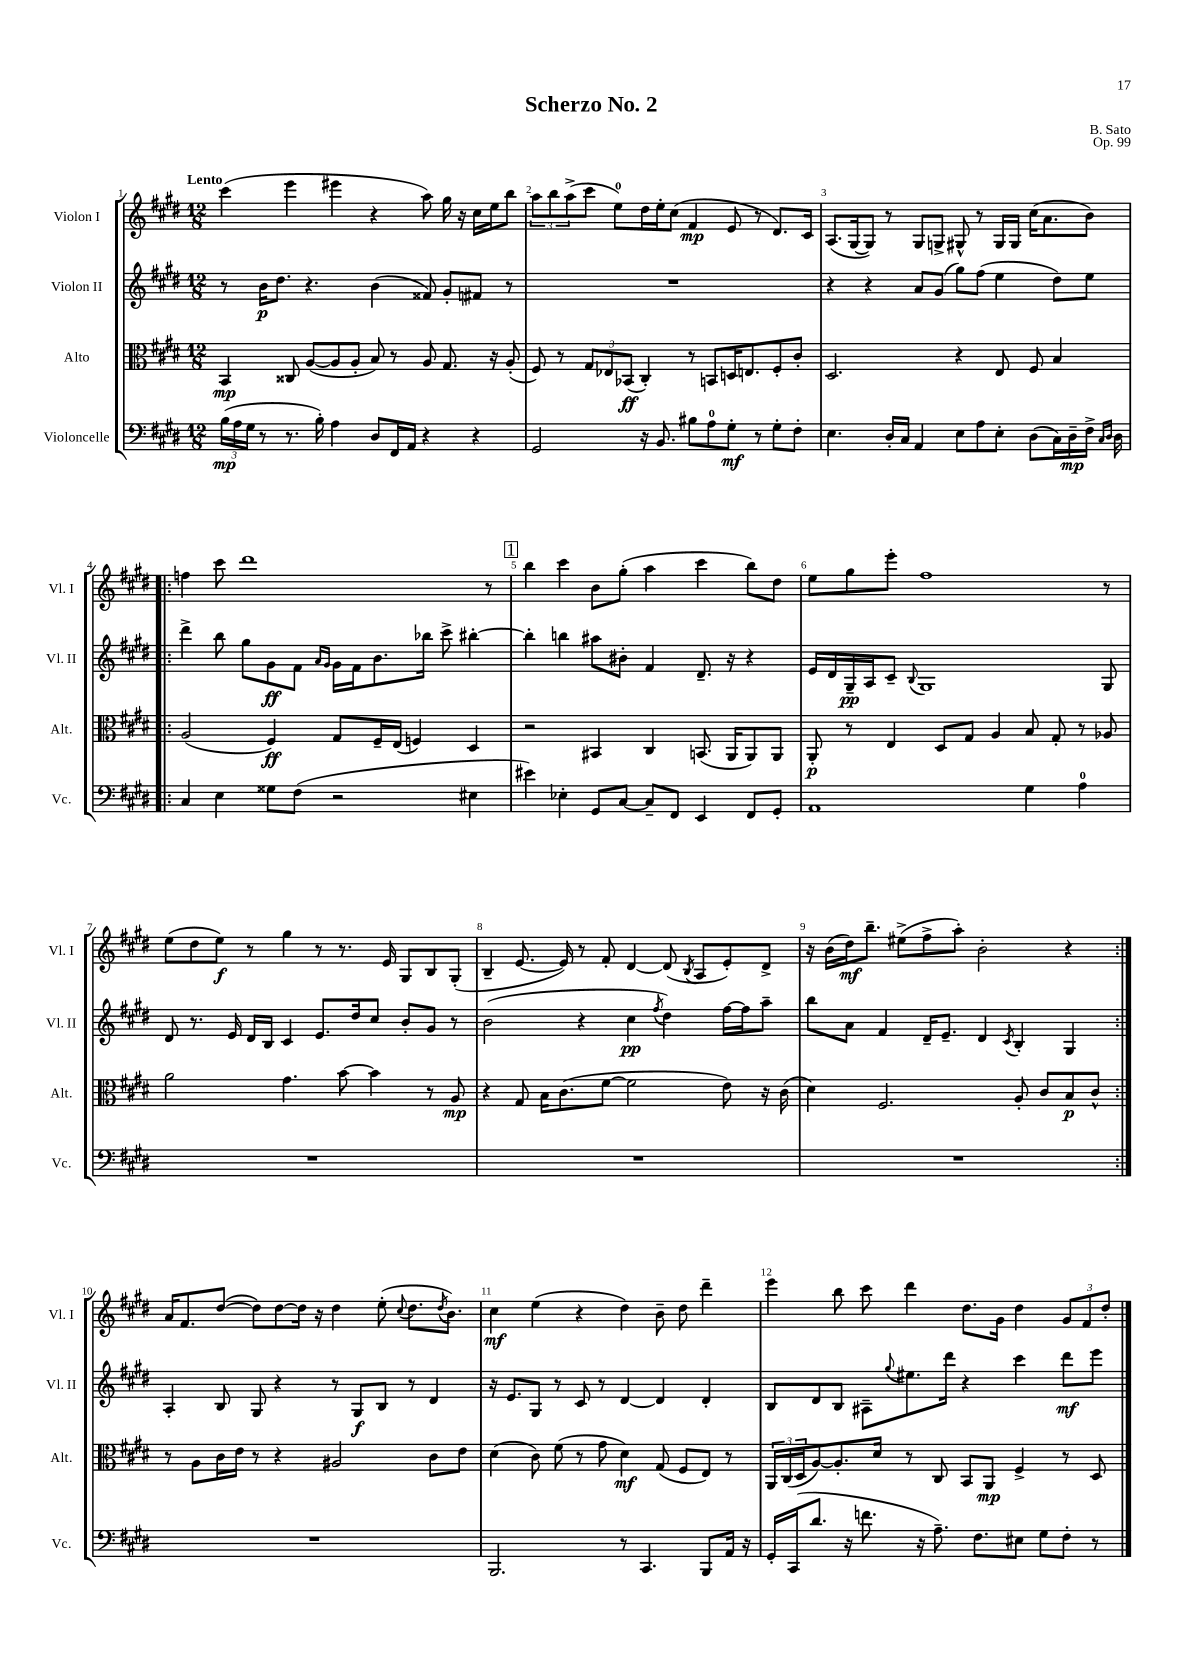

**kern	**kern	**kern	**kern
*staff4	*staff3	*staff2	*staff1
*clefF4	*clefC3	*clefG2	*clefG2
*k[f#c#g#d#]	*k[f#c#g#d#]	*k[f#c#g#d#]	*k[f#c#g#d#]
*M12/8	*M12/8	*M12/8	*M12/8
(24B	4BB	8r	(4ccc#
24A	.	.	.
24G#	.	.	.
8r	.	16b	.
.	.	8.dd#	.
8.r	8C##	.	4eee
.	([8A	4.r	.
16B')	.	.	.
4A	8A]	.	4eee#
.	8A'	.	.
8D#	8B)	(4b	4r
16FF#	8r	.	.
16AA	.	.	.
4r	8A	8f##)	8aa)
.	8.G#	8g#'	16gg#
.	.	.	16r
4r	.	8f#	16cc#
.	16r	.	16ee
.	(8A'	8r	8bb
=	=	=	=
2GG#	8F#)	1.r	12aa
.	.	.	12bb
.	8r	.	.
.	.	.	(12aa^
.	12G#	.	8ccc#
.	12E-	.	.
.	.	.	8ee)
.	(12BB-	.	.
16r	4C#')	.	16dd#
8.BB	.	.	16ee'
.	.	.	(8cc#
8B#	8r	.	4f#
8A	8BB	.	.
8G#'	16D	.	8e
.	8.E	.	.
8r	.	.	8r
8G#'	8F#'	.	8.d#)
8F#'	8c#'	.	.
.	.	.	16c#
=	=	=	=
4.E	2.D#	4r	(8.A
.	.	.	[16G#
.	.	4r	8G#])
16D#'	.	.	8r
16C#	.	.	.
4AA	.	8a	8G#
.	.	(8g#	8G^
8E	4r	8gg#)	8G#^^
8A	.	(8ff#	8r
8E'	8E	4ee	16G#
.	.	.	16G#
(8D#	8F#	.	(16cc#
.	.	.	8.a
16C#)	4B	8dd#)	.
16D#~	.	.	.
16F#^	.	8ee	8b)
16qqC#	.	.	.
16qqD#	.	.	.
16D#	.	.	.
=!|:	=!|:	=!|:	=!|:
4C#	(2A	4ddd#^	4ff
4E	.	8bb	8ccc#
.	.	8gg#	1ddd#
8G##	4F#)	8g#	.
(8F#	.	8f#	.
.	.	16qqa	.
.	.	16qqg#	.
2r	8G#	16g#	.
.	.	16f#	.
.	16F#~	8.b	.
.	(16E	.	.
.	4F)	.	.
.	.	16bb-	.
.	.	8ccc#^	.
4E#	4D#	[4bb#'	.
.	.	.	8r
=	=	=	=
4e#)	2r	4bb#']	4bb
4E-'	.	4bb	4ccc#
8GG#	4BB#	8aa#	8b
[8C#	.	8b#'	(8gg#'
8C#~]	4C#	4f#	4aa
8FF#	.	.	.
4EE	(8.BB	8.d#~	4ccc#
.	16AA	16r	.
8FF#	8AA)	4r	8bb)
8GG#'	8AA	.	8dd#
=	=	=	=
1AA	8AA'	16e	8ee
.	.	16d#	.
.	8r	16G#~	8gg#
.	.	16A	.
.	4E	8c#~	8eee'
.	.	8qqB	.
.	.	1G#	1ff#
.	8D#	.	.
.	8G#	.	.
.	4A	.	.
4G#	8B	.	.
.	8G#'	.	.
4A	8r	.	.
.	8A-	8G#	8r
=	=	=	=
1.r	2a	8d#	(8ee
.	.	8.r	8dd#
.	.	.	8ee)
.	.	16e	.
.	.	16d#	8r
.	.	16B	.
.	4.g#	4c#	4gg#
.	.	8.e	8r
.	[8b	.	8.r
.	.	16dd#	.
.	4b]	8cc#	.
.	.	.	16e
.	.	8b'	8G#
.	8r	8g#	8B
.	8A	8r	(8G#'
=	=	=	=
1.r	4r	(2b	4B~
.	8G#	.	[8.e
.	16B	.	.
.	(8.c#	.	16e])
.	.	4r	8r
.	[8f#	.	8f#'
.	2f#]	4cc#	[4d#
.	.	8qff#	.
.	.	4dd#)	(8d#]
.	.	.	8qB
.	.	.	8A
.	8e)	[16ff#	8e')
.	.	16ff#]	.
.	16r	8aa~	8d#^
.	(16c#	.	.
=	=	=	=
1.r	4d#)	8bb	16r
.	.	.	(16b
.	.	8a	16dd#)
.	.	.	8.bb~
.	2.F#	4f#	.
.	.	.	(8ee#^
.	.	16d#~	8ff#^
.	.	8.e~	.
.	.	.	8aa')
.	.	4d#	2b'
.	.	8qc#	.
.	8A'	4B'	.
.	8c#	.	.
.	8B	4G#	4r
.	8c#^^	.	.
=:|!	=:|!	=:|!	=:|!
1.r	8r	4A'	16a
.	.	.	8.f#
.	8A	.	.
.	16c#	8B	([8dd#
.	16e	.	.
.	8r	8G#	8dd#])
.	4r	4r	[8dd#
.	.	.	16dd#]
.	.	.	16r
.	2A#	8r	4dd#
.	.	8G#	.
.	.	8B	(8ee'
.	.	.	8qqcc#
.	.	8r	8.dd#
.	8c#	4d#	.
.	.	.	8qdd#
.	.	.	8.b)
.	8e	.	.
=	=	=	=
2.BBB	(4d#	16r	4cc#
.	.	8.e	.
.	8c#)	8G#	(4ee
.	(8f#	8r	.
.	8r	8c#	4r
.	8g#	8r	.
8r	4d#)	[4d#	4dd#)
4.CC#	.	.	.
.	(8G#	4d#]	8b~
.	8F#	.	8dd#
8BBB	8E)	4d#'	4ddd#~
16AA	8r	.	.
16r	.	.	.
=	=	=	=
16GG#'	24AA	8B	4eee
.	(24C#	.	.
(16CC#	.	.	.
.	24D#	.	.
8.d#	[8A)	8d#	.
.	8.A']	8B	8bb
16r	.	.	.
8.f	.	8A#~	8ccc#
.	16d#	.	.
.	.	8qqgg#	.
.	8r	8.ee#	4ddd#
16r	.	.	.
8.A~)	8C#	.	.
.	.	16ddd#	.
.	8BB	4r	8.dd#
8.F#	.	.	.
.	8AA	.	.
.	.	.	16g#
8E#	4F#^	4ccc#	4dd#
8G#	.	.	.
8F#'	8r	8ddd#	12g#
.	.	.	12f#
8r	8D#	8eee	.
.	.	.	12dd#'
==	==	==	==
*-	*-	*-	*-
